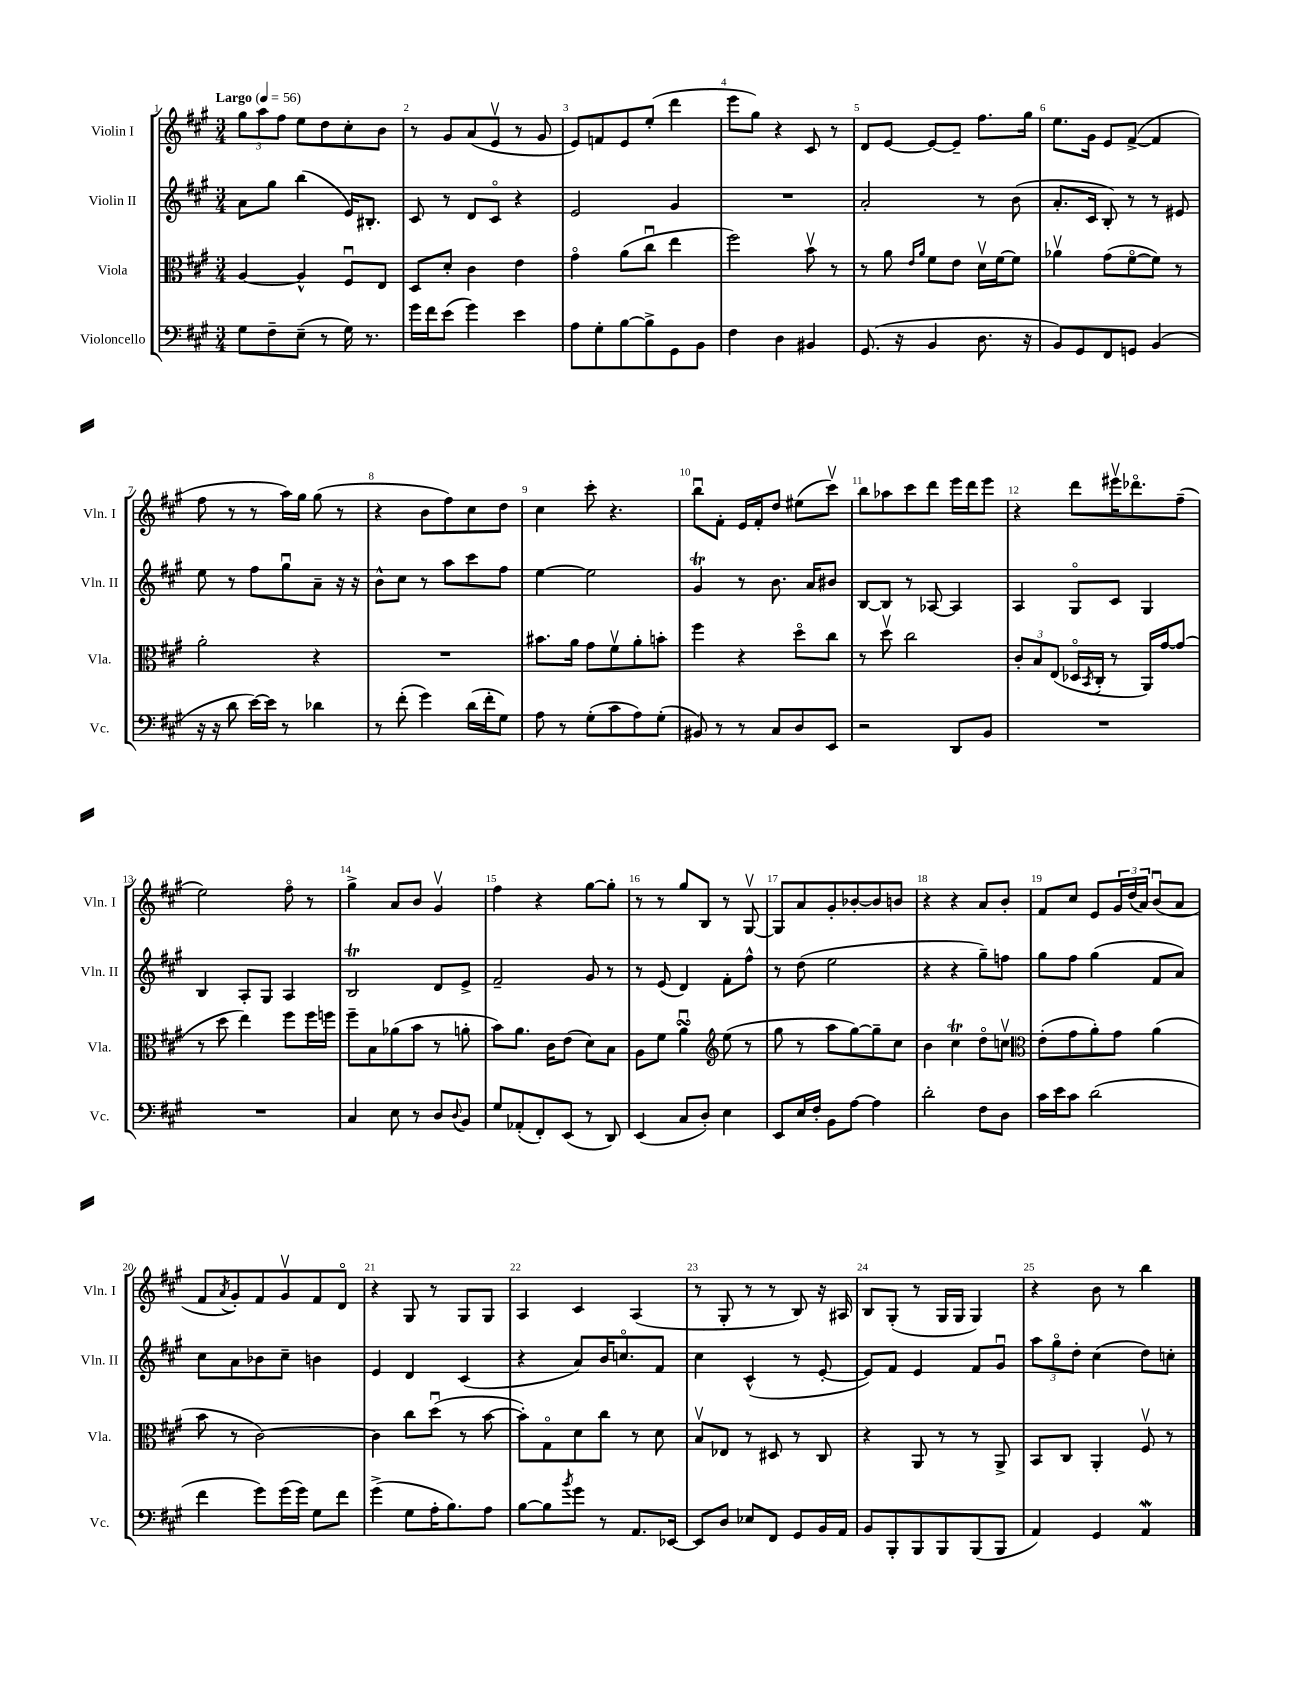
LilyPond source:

<<
\new StaffGroup <<
\new Staff = "s0" \with { instrumentName = "Violin I" shortInstrumentName = "Vln. I" } {
    \clef treble \key a \major \numericTimeSignature \time 3/4 \tempo "Largo" 4 = 56
    \tuplet 3/2 { gis''8 a''8 fis''8 } e''8 d''8 cis''8-. b'8 |
    r8 gis'8 a'8( e'8\upbow r8 gis'8 |
    e'8) f'8 e'8 e''8-.( d'''4 |
    e'''8 gis''8) r4 cis'8 r8 |
    d'8 e'8~ e'8~ e'8-- fis''8. gis''16 |
    e''8. gis'16 e'8 fis'8~->( fis'4 |
    fis''8 r8 r8 a''16) gis''16 gis''8( r8 |
    r4 b'8 fis''8) cis''8 d''8 |
    cis''4 cis'''8-. r4. |
    b''8\downbow fis'8-. e'16 fis'16-. d''8 eis''8( cis'''8\upbow) |
    b''8 aes''8 cis'''8 d'''8 e'''16 d'''16 e'''8 |
    r4 d'''8 eis'''16\upbow des'''8.\flageolet fis''8--( |
    e''2) fis''8\flageolet r8 |
    gis''4-> a'8 b'8 gis'4\upbow |
    fis''4 r4 gis''8~ gis''8-. |
    r8 r8 gis''8 b8 r8 gis8~\upbow |
    gis8 a'8 gis'8-. bes'8~-. bes'8 b'8 |
    r4 r4 a'8 b'8-. |
    fis'8 cis''8 e'8 \tuplet 3/2 { gis'16 d''16( a'16) } b'8\downbow( a'8 |
    fis'8 \acciaccatura { a'8 } gis'8-.) fis'8 gis'8\upbow fis'8 d'8\flageolet |
    r4 gis8 r8 gis8 gis8 |
    a4 cis'4 a4( |
    r8 gis8-. r8 r8 b8) r16 ais16 |
    b8 gis8-.( r8 gis16 gis16 gis4) |
    r4 b'8 r8 b''4 \bar "|." |
}
\new Staff = "s1" \with { instrumentName = "Violin II" shortInstrumentName = "Vln. II" } {
    \clef treble \key a \major \numericTimeSignature \time 3/4
    a'8 gis''8 b''4( e'16) bis8.-. |
    cis'8 r8 d'8 cis'8\flageolet r4 |
    e'2 gis'4 |
    R2. |
    a'2-. r8 b'8( |
    a'8.-. cis'16 b8-.) r8 r8 eis'8 |
    e''8 r8 fis''8 gis''8\downbow a'8-- r16 r16 |
    b'8-^ cis''8 r8 a''8 cis'''8 fis''8 |
    e''4~ e''2 |
    gis'4\trill r8 b'8. a'16 bis'8 |
    b8~ b8 r8 aes8~ aes4 |
    a4 gis8\flageolet cis'8 gis4 |
    b4 a8-. gis8 a4 |
    b2\trill d'8 e'8-> |
    fis'2-- gis'8 r8 |
    r8 e'8( d'4) fis'8-. fis''8-^ |
    r8 d''8( e''2 |
    r4 r4 gis''8--) f''8 |
    gis''8 fis''8 gis''4( fis'8 a'8) |
    cis''8 a'8 bes'8 cis''8-- b'4 |
    e'4 d'4 cis'4( |
    r4 a'8) b'16 c''8.\flageolet fis'8 |
    cis''4 cis'4-^( r8 e'8~-. |
    e'8) fis'8 e'4 fis'8 gis'8\downbow |
    \tuplet 3/2 { a''8 gis''8\flageolet d''8-. } cis''4( d''8) c''8-. \bar "|." |
}
\new Staff = "s2" \with { instrumentName = "Viola" shortInstrumentName = "Vla." } {
    \clef alto \key a \major \numericTimeSignature \time 3/4
    a4~ a4-^ fis8\downbow e8 |
    d8 d'8-. cis'4 e'4 |
    gis'4\flageolet a'8( cis''8\downbow e''4 |
    fis''2) b'8\upbow r8 |
    r8 a'8 \grace { e'16 a'16 } fis'8 e'8 d'16\upbow fis'16~ fis'8 |
    aes'4\upbow gis'8( fis'8~\flageolet fis'8) r8 |
    a'2-. r4 |
    R2. |
    bis'8. a'16 gis'8 fis'8\upbow a'8-. b'8-. |
    fis''4 r4 d''8\flageolet cis''8 |
    r8 d''8\upbow cis''2 |
    \tuplet 3/2 { cis'8-. b8 e8( } des16\flageolet \acciaccatura { b,8 } cis16-. r8 a,16) gis'16~ gis'8( |
    r8 d''8 e''4) fis''8 fis''16 f''16 |
    fis''8-- b8 aes'8( b'8 r8 a'8-. |
    b'8) a'8. cis'16 e'8( d'8) b8 |
    a8 fis'8 a'4\downbow\turn \clef treble e''8( r8 |
    gis''8 r8 a''8 gis''8~) gis''8-- cis''8 |
    b'4 cis''4\trill d''8\flageolet c''8\upbow |
    \clef alto e'8-.( gis'8 a'8-.) gis'8 a'4( |
    b'8 r8 cis'2~) |
    cis'4 cis''8 d''8\downbow( r8 b'8~ |
    b'8-.) gis8\flageolet d'8 cis''8 r8 d'8 |
    b8\upbow ees8 r8 dis8 r8 cis8 |
    r4 a,8 r8 r8 a,8-> |
    b,8 cis8 a,4-. fis8\upbow r8 \bar "|." |
}
\new Staff = "s3" \with { instrumentName = "Violoncello" shortInstrumentName = "Vc." } {
    \clef bass \key a \major \numericTimeSignature \time 3/4
    gis8 fis8-- e8--( r8 gis16) r8. |
    gis'16 fis'16 e'8( gis'4) e'4 |
    a8 gis8-. b8~ b8-> gis,8 b,8 |
    fis4 d4 bis,4 |
    gis,8.( r16 b,4 d8. r16 |
    b,8) gis,8 fis,8 g,8 b,4( |
    r16 r16 d'8 e'16~) e'16 r8 des'4 |
    r8 fis'8-.( gis'4) d'16( fis'16-. gis8) |
    a8 r8 gis8-.( cis'8 a8) gis8-.( |
    bis,8) r8 r8 cis8 d8 e,8 |
    r2 d,8 b,8 |
    R2. |
    R2. |
    cis4 e8 r8 d8 \appoggiatura { d8 } b,8 |
    gis8 aes,8-.( fis,8-.) e,8( r8 d,8) |
    e,4( cis8 d8-.) e4 |
    e,8 e16 fis16-. b,8 a8~ a4 |
    d'2-. fis8 d8 |
    cis'16 e'16 cis'8 d'2( |
    fis'4 gis'8) gis'16( gis'16) gis8 fis'8 |
    gis'4->( gis8 a16-. b8.) a8 |
    b8~ b8 \acciaccatura { b'8 } gis'8 r8 a,8. ees,16~ |
    ees,8 d8 ees8 fis,8 gis,8 b,16 a,16 |
    b,8 b,,8-. b,,8 b,,8 b,,8( b,,8 |
    a,4) gis,4 a,4\mordent \bar "|." |
}
>>
>>
\layout { \context { \Score \override BarNumber.break-visibility = ##(#f #t #t) barNumberVisibility = #all-bar-numbers-visible } }
